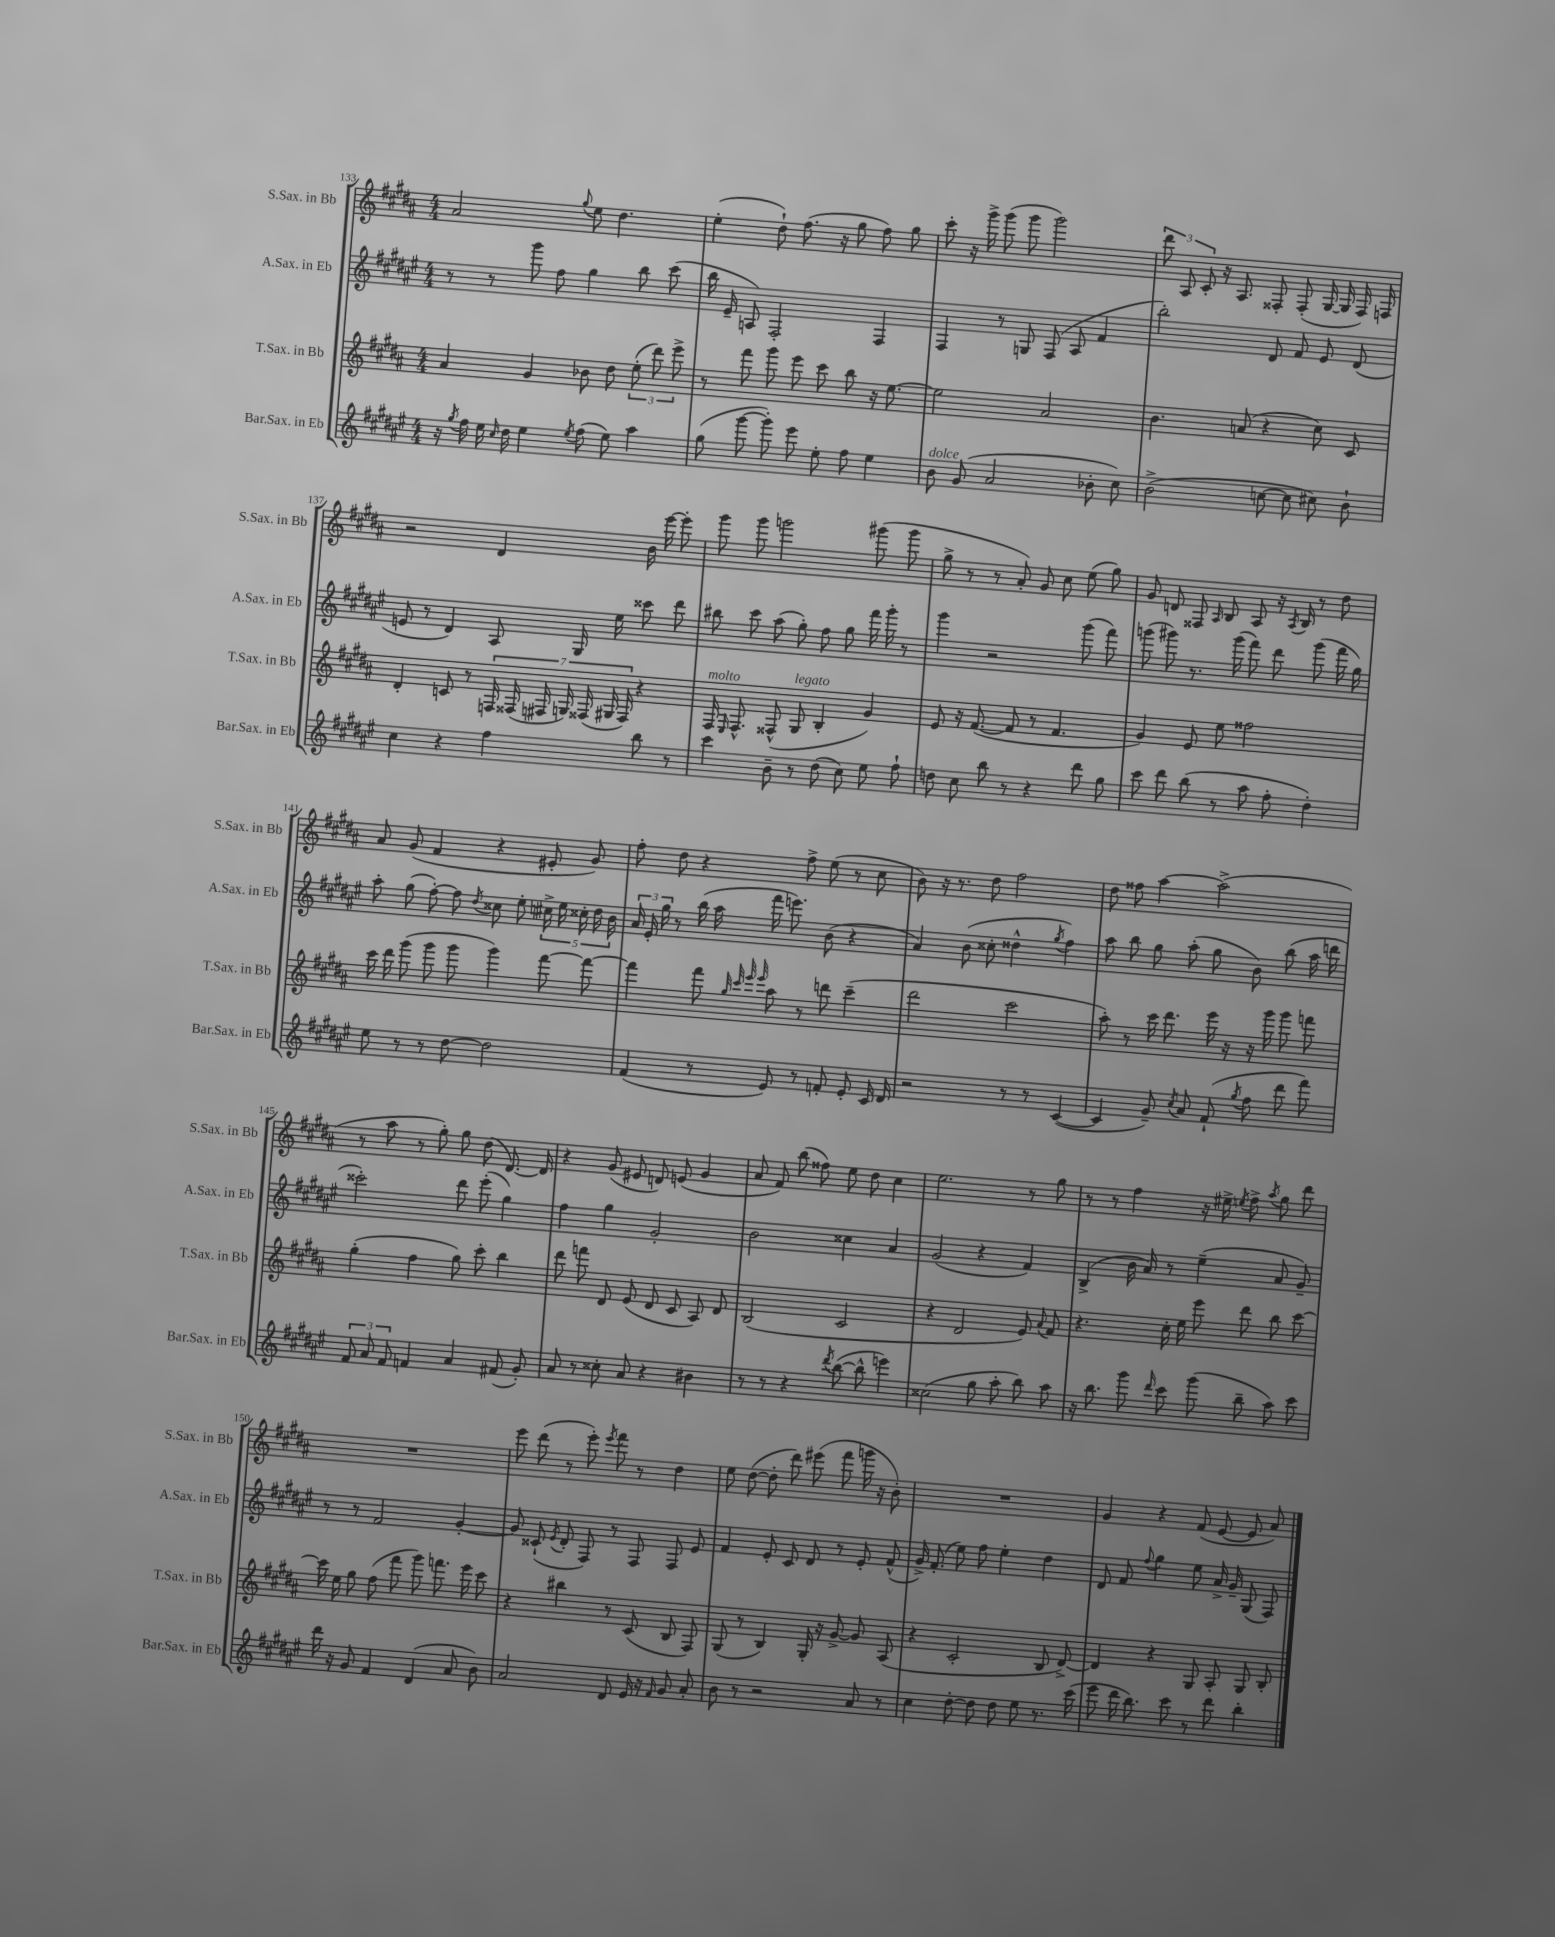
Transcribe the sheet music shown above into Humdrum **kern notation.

**kern	**kern	**kern	**kern
*part4	*part3	*part2	*part1
*staff4	*staff3	*staff2	*staff1
*I"Bar.Sax. in Eb	*I"T.Sax. in Bb	*I"A.Sax. in Eb	*I"S.Sax. in Bb
*I'Bar.Sax. in Eb	*I'T.Sax. in Bb	*I'A.Sax. in Eb	*I'S.Sax. in Bb
*clefG2	*clefG2	*clefG2	*clefG2
*k[f#c#g#d#a#e#]	*k[f#c#g#d#a#]	*k[f#c#g#d#a#e#]	*k[f#c#g#d#a#]
*M4/4	*M4/4	*M4/4	*M4/4
=133	=133	=133	=133
16r	4a#/	8r	2a#/
8qgg#/	.	.	.
16ff#\	.	.	.
16ee#\	.	8r	.
16qqcc#/	.	.	.
16dd#\	.	.	.
4ee#\	4g#/	8ggg#\	.
.	.	8ff#\	.
8qee#/	.	.	8qqgg#/
(8ff#\	8b-X\	4gg#\	8ee\
8ee#\)	8dd#\	.	4.dd#\
4aa#\	(12ee'\	8bb\	.
.	12ddd#\)	.	.
.	.	(8ccc#\	.
.	12eee^\	.	.
=134	=134	=134	=134
(8gg#\	8r	16bb\	(4ee'\
.	.	16e#~/	.
[8ggg#\	8fff#\	8An/)	.
8ggg#'\])	8ggg#\	2F#'/	8dd#`\)
8eee#\	8eee\	.	(8.ff#\
8ee#'\	8ccc#\	.	.
.	.	.	16r
8ff#\	8bb\	.	8gg#\
4ee#\	16r	4F#/	8ff#\)
.	[8.ee\	.	.
.	.	.	8gg#\
=135	=135	=135	=135
!LO:TX:a:i:t=dolce	!	!	!
8b\	2ee\]	4F#/	8ccc#'\
(8g#/	.	.	16r
.	.	.	16ggg#^\
2a#/	.	8r	(8ggg#\
.	.	8Gn/	8ggg#\
.	2a#/	(8F#/	2ggg#\)
.	.	8A#/	.
8b-X'\	.	4f#/	.
8cc#\)	.	.	.
=136	=136	=136	=136
(2b^\	4.b\	2bb'\)	12ddd#\
.	.	.	12A#/
.	.	.	12c#'/
.	.	.	16r
.	.	.	8.A#/
.	(8an/	.	.
[8ccn\	4r	8d#/	8F##X'/
8cc\]	.	8f#/	(8F##'/
8cc#X\)	8cc#\)	8e#/	[16G#/
.	.	.	16G#/]
8b`\	8c#/	(8d#/	16F##/)
.	.	.	16Fn/
!!LO:LB:g=z
=137	=137	=137	=137
4cc#\	4d#'/	8en/	2r
.	.	8r	.
4r	8cn/	4d#/)	.
.	8r	.	.
4ff#\	28Fn/	8A#/	4d#/
.	(28F##X/	.	.
.	28F#X/	.	.
.	28Gn/)	.	.
.	.	16G#/	.
.	(28F##X/	.	.
.	28G#X/	.	.
.	.	16ee#\	.
.	28F##/)	.	.
8bb\	4r	8ccc##X\	16b\
.	.	.	[16eee\
8r	.	8ddd#\	8eee'\]
=138	=138	=138	=138
!	!LO:TX:a:i:t=molto	!	!
4ccc#\	16F#/	8bb#X\	8ggg#\
.	16qqE/	.	.
.	8.F#^^/	.	.
.	.	8ccc#\	8ggg#\
8b~\	(8F##X^^/	(8aa#\	2gggn\
!	!LO:TX:a:i:t=legato	!	!
8r	8G#/	8gg#'\)	.
(8dd#\	4B'/	8ff#\	.
8cc#\)	.	8gg#\	.
8ee#\	4g#/)	16fff#\	(8ggg#X\
.	.	16ggg#'\	.
8ff#`\	.	8r	8ggg#\
=139	=139	=139	=139
8ddn\	8e/	4ggg#\	8gg#^\
8cc#\	16r	.	8r
.	([8.f#/	.	.
8bb\	.	2r	8r
8r	8f#/]	.	8a#'/)
4r	8r	.	8g#/
.	4.f#/	.	8cc#\
8ddd#\	.	(8ggg#\	(8ee\
8gg#\	.	8fff#\)	8gg#\)
=140	=140	=140	=140
8ccc#\	4g#/)	(8gggn\	8g#/
8ddd#\	.	8ggg#X\)	8dn/
(8bb\	8e/	8.r	8F##X/
.	.	.	16qqA#/
8r	8ee\	.	8B/
.	.	(16ggg#\	.
8aa#\	2ff##X\	8fff#\)	8A#/
8ff#'\	.	8ddd#\	16r
.	.	.	8qA#/
.	.	.	16B/
4dd#'\)	.	(8ggg#\	8r
.	.	16fff#\	8dd#\
.	.	16gg#\)	.
!!LO:LB:g=z
=141	=141	=141	=141
8ee#\	16ccc#\	8aa#'\	8a#/
.	16ddd#\	.	.
8r	(8ggg#\	(8gg#\	(8g#/
8r	8ggg#\	[8ff#'\)	4f#/
[8dd#\	8ggg#\	8ff#\]	.
.	.	8qdd#/	.
2dd#\]	4ggg#\)	8cc##X\	4r
.	.	8ee#'\	.
.	[8fff#\	20cc#X^\	8e#X'/
.	.	20ee#\	.
.	.	20cc##X'\	.
.	8fff#\_	.	8g#/)
.	.	20dd#\	.
.	.	20b\	.
=142	=142	=142	=142
(4f#/	4fff#\]	24a#/	8ff#'\
.	.	24e#'/	.
.	.	24gg#\	.
.	.	8r	8dd#\
8r	8fff#\	(16bb\	4r
.	.	16aa#\	.
.	32qqgg#/	.	.
.	32qqccc#/	.	.
.	32qqeee/	.	.
.	32qqeee/	.	.
8e#/)	8aa#\	16fff#\	.
.	.	8.eeen\)	.
8r	8r	.	8ff#^\
8fn'/	8dddn\	(8b\	(8ee\
8e#'/	(4ccc#~\	4r	8r
16c#/	.	.	8cc#\
16d#/	.	.	.
=143	=143	=143	=143
2r	2ddd#\	4a#/)	8b\)
.	.	.	16r
.	.	.	8.r
.	.	(8b\	.
.	.	8cc##X'\	8dd#\
8r	2ccc#\	4dd##X^^\	2ff#\
8r	.	.	.
.	.	8qgg#/	.
([4c#/	.	4ff#\)	.
=144	=144	=144	=144
4c#/]	8aa#'\)	8aa#\	8dd#\
.	8r	8bb\	8ff##X\
8g#~/)	16ccc#\	8gg#\	[4aa#\
.	8.ddd#\	.	.
8qcc#/	.	.	.
8a#/	.	(8aa#'\	.
(8f#`/	16eee\	8gg#\	(2aa#^\]
.	16r	.	.
8qgg#/	.	.	.
8ff#\	16r	8b\)	.
.	16ggg#\	.	.
8ddd#\	8ggg#\	(8bb\	.
8fff#\)	8fffn\	16aa#\	.
.	.	16dddn\	.
!!LO:LB:g=z
=145	=145	=145	=145
12f#/	(4gg#'\	2ccc##X'\)	8r
12a#/	.	.	.
.	.	.	8aa#\
12f#/	.	.	.
4fn/	4ff#\	.	8r
.	.	.	8gg#'\)
4a#/	8gg#\)	8ddd#\	8gg#\
.	8ccc#'\	(8eee#'\	(8dd#\
(8f#X/	4bb\	4gg#\)	[8.d#/)
8g#'/)	.	.	.
.	.	.	16d#/]
=146	=146	=146	=146
8a#/	8ddd#\	4ff#\	4r
8r	8fffn\	.	.
8cc##X'\	8d#/	4gg#\	(8g#/
8a#/	(8e/	.	8e#X/
4r	8d#/	2g#'/	8dn/)
.	8c#/	.	(8en/
4b#X\	8A#/)	.	4g#/
.	8d#/	.	.
=147	=147	=147	=147
8r	(2B/	2b\	8a#/
8r	.	.	8f#/)
4r	.	.	(8bb\
.	.	.	8ff##X\)
8qddd#/	.	.	.
([8bb\	2c#/	4cc##X\	8ee\
8bb^^\]	.	.	8dd#\
4eeen\)	.	4a#/	4cc#\
=148	=148	=148	=148
(2cc##X\	4r	(2g#/	2.ee\
.	2d#/	.	.
8gg#\	.	4r	.
8aa#'\	.	.	.
8bb\)	8e/)	4f#/)	8r
.	8qqa#/	.	.
8aa#\	8f#/	.	8gg#\
=149	=149	=149	=149
16r	4.r	(4B^/	8r
8.bb\	.	.	.
.	.	.	8r
8ggg#\	.	16b\	4ff#\
.	.	16a#/)	.
16qqddd#/	.	.	.
8ccc#\	16cc#'\	8r	.
.	16ee\	.	.
(8ggg#\	8eee\	(4ee#~\	16r
.	.	.	16ee#X^\
.	.	.	8qeen/
8bb~\	8ddd#\	.	8ff#^\
.	.	.	8qaa#/
8aa#\)	8bb\	8a#/	8gg#\
8ccc#\	[8ccc#\	8g#~/)	8ddd#\
!!LO:LB:g=z
=150	=150	=150	=150
16ddd#\	16ccc#\]	8r	1r
16r	16ee\	.	.
8g#/	8gg#\	8r	.
4f#/	(8ff#\	2f#/	.
.	8fff#\	.	.
(4d#/	8ggg#\)	.	.
.	8.fffn\	.	.
8a#/	.	[4g#'/	.
.	16eee\	.	.
8b\)	8ccc#\	.	.
=151	=151	=151	=151
2a#/	4r	8g#/]	8eee\
.	.	(8c##X`/	(8ddd#\
.	.	8qe#/	.
.	4bb#X\	8d#'/	8r
.	.	8F#/)	8eee'\)
.	.	.	8qeee/
8d#/	8r	8r	8fff#\
16e#/	(8c#/	8F#/	8r
16r	.	.	.
16qqf#/	.	.	.
8g#/	8B/	8F#/	4dd#\
8a#'/	8F#/)	8e#/	.
=152	=152	=152	=152
8b\	(8G#/	4f#/	8ee\
8r	8r	.	([8dd#\
2r	4B/)	8e#'/	8dd#'\]
.	.	8c#/	8ddd#\)
.	16G#'/	8d#/	(8eee#X\
.	16r	.	.
.	[8g#^/	8r	8fff#\
8a#/	8g#/]	8e#'/	16gggn\
.	.	.	16r
8r	(8A#/	(8f#^^/	8b'\)
=153	=153	=153	=153
4cc#\	4r	16g#^/)	1r
.	.	(8.f#'/	.
[8dd#'\	2c#'/	8ee#\)	.
8dd#\]	.	8ff#\	.
8dd#\	.	4ee#'\	.
8ee#\	.	.	.
8.r	8B/	4dd#\	.
.	[8d#^/)	.	.
(16ccc#\	.	.	.
=154	=154	=154	=154
8eee#\	4d#/]	8d#/	4g#/
16ddd#\	.	8f#/	.
8.bb\)	.	.	.
.	.	8qqff#/	.
.	4r	4gg#\	4r
8ccc#\	.	.	.
8r	8G#/	8ee#\	(8f#/
8ddd#\	8A#'/	16a#^/	[8e/
.	.	16g#~/	.
4bb'\	8G#/	(8G#/	8e/]
.	8B'/	8F#/)	8a#/)
==	==	==	==
*-	*-	*-	*-
